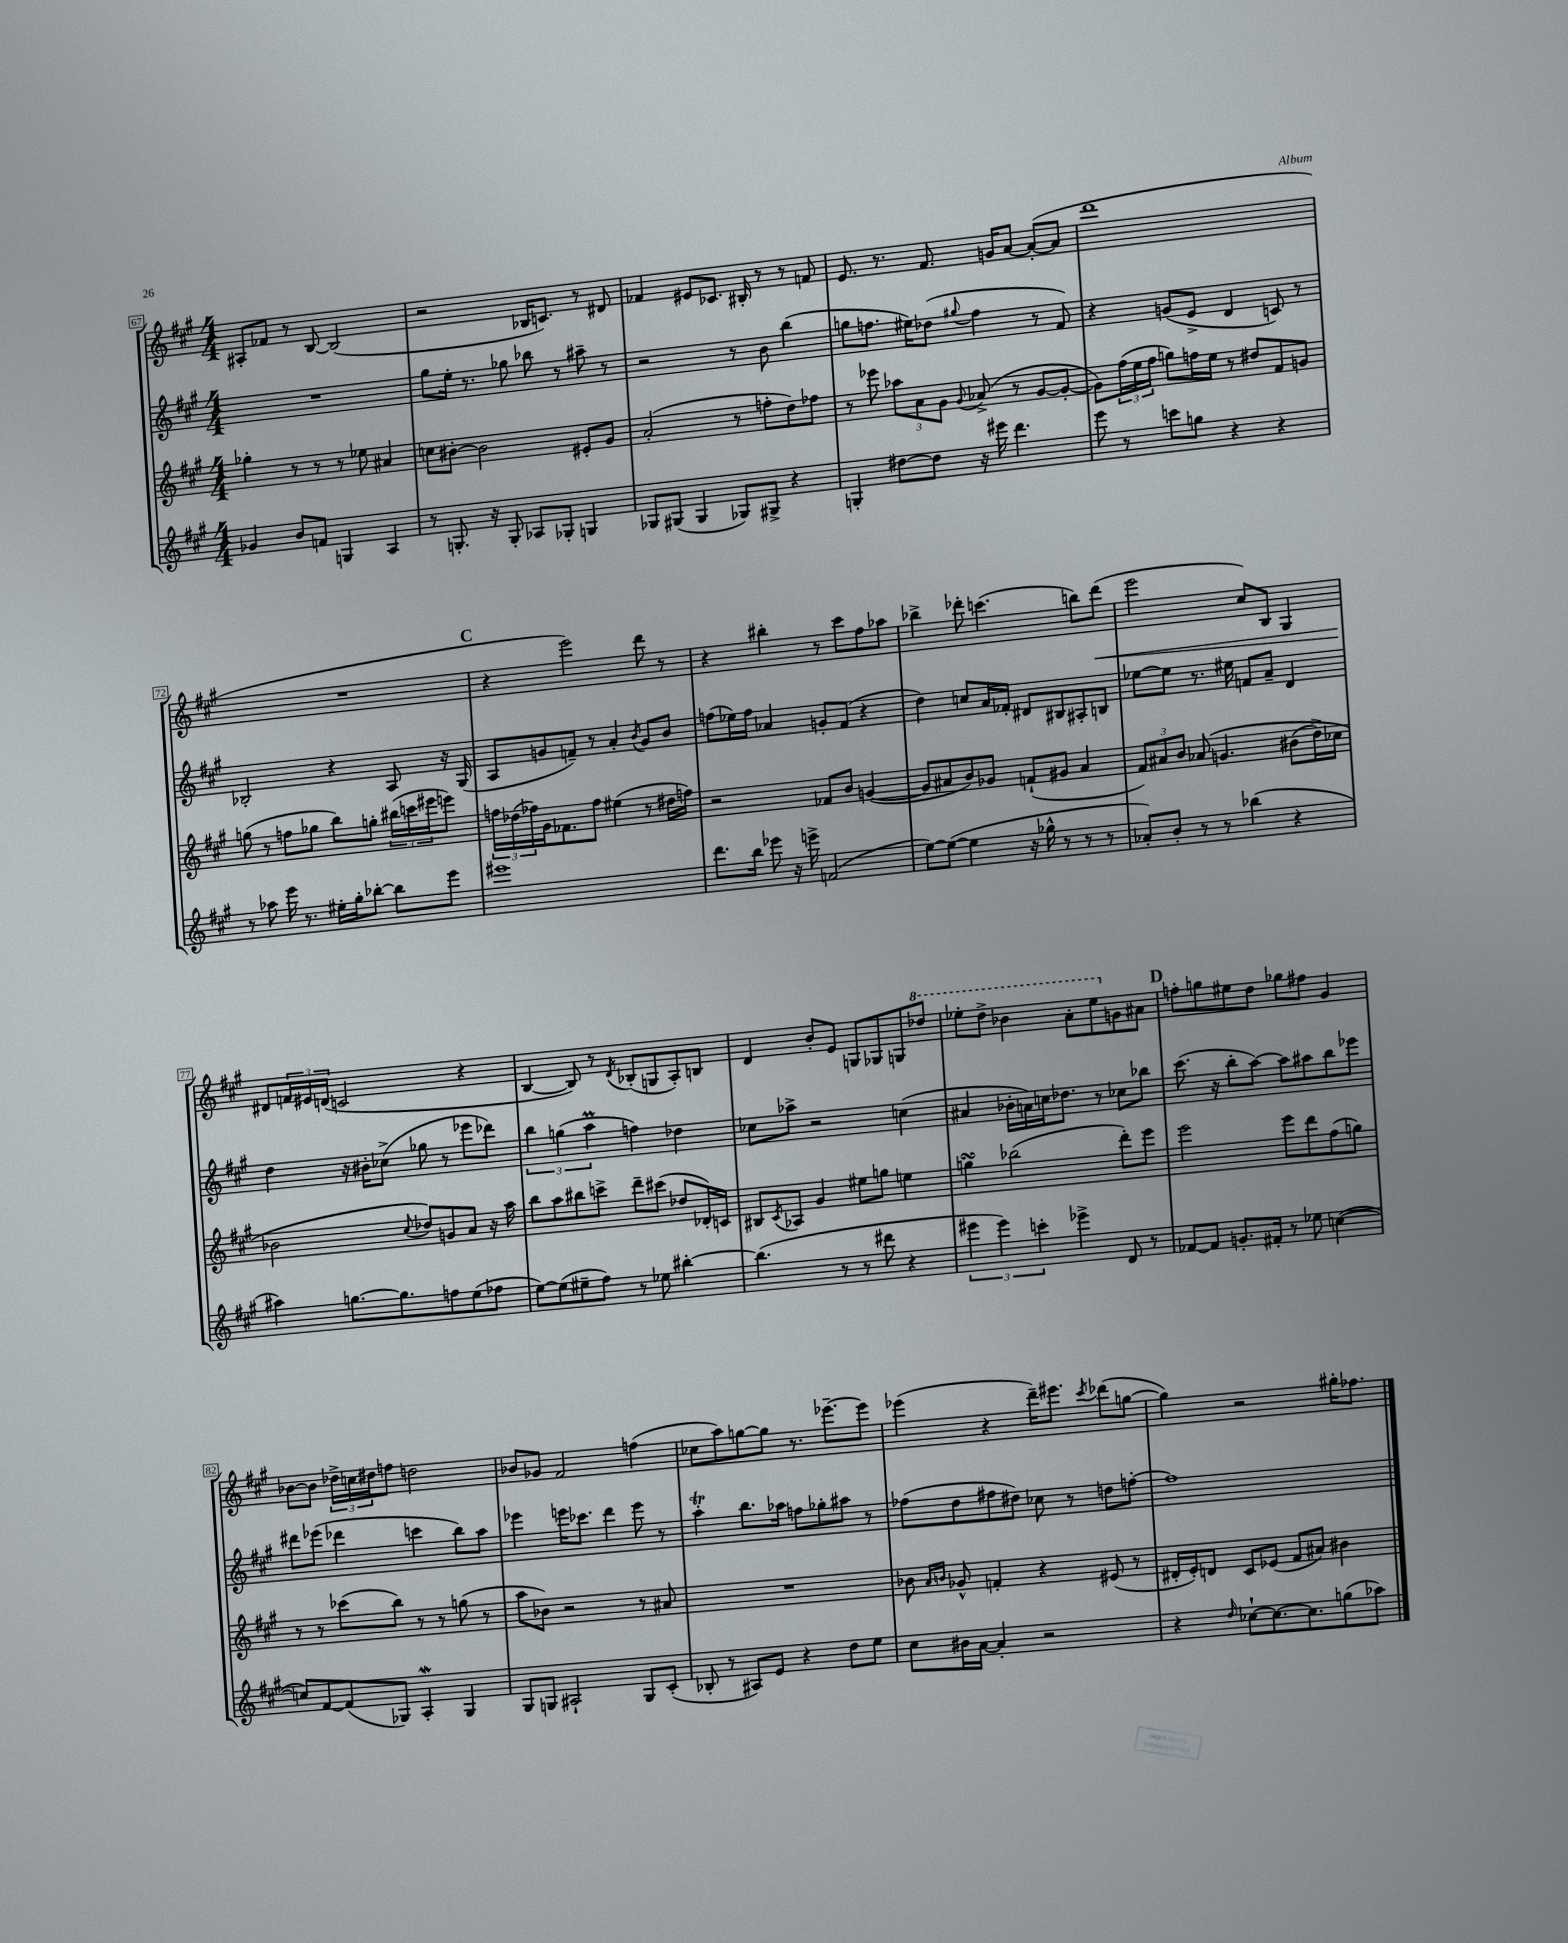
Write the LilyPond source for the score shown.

<<
\new StaffGroup <<
\new Staff = "s0" {
    \clef treble \key a \major \numericTimeSignature \time 4/4
    ais8-. fes'8 r8 b8~ b2( |
    r2 bes16 c'8.) r8 dis'8 |
    fes'4 eis'8 ces'8. bis16-. r8 r8 f'8 |
    e'8. r8. fis'8. g'16 a'8~ a'8~-.( a'8 |
    d'''1 |
    R1 |
    \mark \markup { \bold "C" } r4 e'''2) d'''8 r8 |
    r4 bis''4-. r8 cis'''8 fis''8 aes''8 |
    bes''4-> des'''8-. c'''4.( b''8) des'''8\<( |
    e'''2 cis''8) b8 gis4 |
    dis'8\! \tuplet 3/2 { f'16 eis'16 d'16( } c'2 r4 |
    b4~ b8) r8 \acciaccatura { d'8 } bes8-.( g8 a8-.) b8 |
    d'4 b'8-. e'8 g8 ges8 g8 \ottava #1 des'''8 |
    ees'''8-. d'''8-> bes''4 a''8-. ees'''8 \ottava #0 g'8 ais'8 |
    \mark \markup { \bold "D" } f''8-. g''8 eis''8 d''8 ges''8 fis''8 gis'4 |
    bes'8~ bes'8 \tuplet 3/2 { des''16-> c''16 dis''16 } f''8 d''2 |
    bes'8 ges'8 fis'2 f''4( |
    ces''8 a''8) g''8~ g''8 r8. ees'''8.~-- ees'''8 |
    ees'''4( r4 d'''16--) eis'''8. \acciaccatura { cis'''8 } des'''8( g''8~ |
    g''4) r2 gis''16-. fes''8. \bar "|." |
}
\new Staff = "s1" {
    \clef treble \key a \major \numericTimeSignature \time 4/4
    R1 |
    gis''8 e''16-. r8. ges''8 bes''8 r8 ais''8-- r8 |
    r2 r8 b'8 b''4( |
    g''8 f''8. eis''16) des''8( \appoggiatura { gis''8 } f''4 r8 fis'8) |
    r4 g'8( e'8-> d'4 c'8) r8 |
    bes2-. r4 a8 r16 gis16( |
    \mark \markup { \bold "C" } a8 g'8 f'8--) r8 a'4-. \acciaccatura { b'8 } g'8 b'8 |
    f''8( ees''16) f''16 aes'4 g'8-. fis'8( r4 |
    d''4) c''8 a'16 fes'16-. dis'8 bis8 ais8-. b8 |
    ees''8~ ees''8 r8. eis''16 f'8 a'8-- d'4 |
    d''4 r16 bis'16-. ces''8->( ges''8 r8 ees'''8 des'''8) |
    \tuplet 3/2 { b''4 g''4( a''4\prall } f''4) des''4 |
    ces''8 aes''8-> r2 c''4( |
    ais'4 bes'16-. a'16) c''16 des''8. r8 ces''8 bes''8 |
    \mark \markup { \bold "D" } cis'''8.( r16 b''8-. a''8~) a''8 ais''8 b''8 ees'''8 |
    dis'''8 ees'''8( des'''4 c'''4 b''8) a''8 |
    ees'''4 e'''16 ces'''8. d'''4 e'''8 r8 |
    a''4-.\trill b''8. aes''16 f''8 ges''8-. ais''8 r8 |
    fes''8( d''8 fis''8 dis''8) ces''8 r8 d''8 f''8~-. |
    f''1 \bar "|." |
}
\new Staff = "s2" {
    \clef treble \key a \major \numericTimeSignature \time 4/4
    ges''4-. r8 r8 r8 ees''8 ais'4 |
    c''8 bis'8~-. bis'2 eis'8-. gis'8 |
    a'2-.( r8 f''8-. d''8) fes''8 |
    r8 ees'''8 \tuplet 3/2 { aes''8 a'8 gis'8 } \appoggiatura { gis'8 } aes'8->( r8 gis'8~ gis'8~-. |
    gis'8) \tuplet 3/2 { fis''16( e''16 fis''16 } g''8) f''16 e''16 r8 dis''8 fis'8 g'8 |
    g''8( r8 f''8 ges''8 b''8) g''8-. \tuplet 3/2 { bis''16( c'''16 eis'''16 } e'''8) |
    \mark \markup { \bold "C" } \tuplet 3/2 { f''16 des''16( fes''16) } gis'16 fes'8. fes''8 eis''4( r8 dis''16 f''16) |
    r2 fes'8 b'8 g'4~( |
    g'8 ais'8 b'8) ges'8 f'8-!( gis'8 ais'4 |
    \tuplet 3/2 { fis'8) ais'8 b'8 } aes'8\( g'4. bis'8( d''16->) ces''16 |
    bes'2 \appoggiatura { cis''8 } des''8\) g'8 a'8 r16 a''16 |
    b''8 a''8 bis''8 c'''8-> d'''8-- cis'''8( des''8 des'16-.) c'16 |
    bis8 \acciaccatura { cis'8 } aes8 gis'4 eis''8 g''8 e''4 |
    g''4\turn bes''2( d'''8-.) e'''8 |
    \mark \markup { \bold "D" } e'''2 e'''8 d'''8 fis''8( g''8) |
    r8 r8 ces'''8( b''8) r8 r8 g''8( r8 |
    a''8 bes'8) r2 r8 ais'8 |
    R1 |
    bes'8 \grace { a'16 b'16 } ges'8-^ f'4-. r4 eis'8( r8 |
    dis'16-. e'16-.) d'8 cis'8 ees'8( fis'8 ais'8) bis'4 \bar "|." |
}
\new Staff = "s3" {
    \clef treble \key a \major \numericTimeSignature \time 4/4
    ges'4 b'8 f'8 g4 a4 |
    r8 g8.-. r16 g8-. aes8 ges8-. g4 |
    ges8 gis8( gis4 ges8) gis8-> r4 |
    g4-. dis''8~ dis''8 r16 eis'''16 d'''4. |
    e'''8 r8 c'''8 g''8 r4 r4 |
    r8 aes''8 e'''16 r8. eis''16-. gis''16-. bes''8~-. bes''8 e'''8 |
    \mark \markup { \bold "C" } eis'''1 |
    d'''8. b''16 ees'''8 r16 e'''16-> f'2( |
    e''8~) e''8~( e''4 r16 ges''16-^ r8 r8 r8 |
    aes'8-.) b'8-. r8 r8 bes''4( r4 |
    ais''4) g''8.~ g''8. f''8 e''8( fes''8 |
    e''8~) e''8( eis''8-- fis''8) r8 ees''8 bis''4~-. |
    bis''4.( r8 r8 dis'''8 r4 |
    \tuplet 3/2 { eis'''4 eis'''4) c'''4-. } ees'''4-> d'8 r8 |
    \mark \markup { \bold "D" } fes'8~ fes'8 g'8.-. fis'16-. r8 ees''8 c''4~( |
    c''8) fis'8~ fis'8( ges8) a4-.\mordent ges4 |
    gis8 g8 ais2-! g8 cis'8-.( |
    bes8-. r8 ais8) e'8 r4 d''8 e''8 |
    cis''8 bis'16 a'16~ a'4-. r2 |
    r4 \grace { d''16 } ces''8~-! ces''8.~ ces''8. g''8( aes''8) \bar "|." |
}
>>
>>
\layout { \context { \Score currentBarNumber = #67 \override BarNumber.stencil = #(make-stencil-boxer 0.1 0.3 ly:text-interface::print) } }
